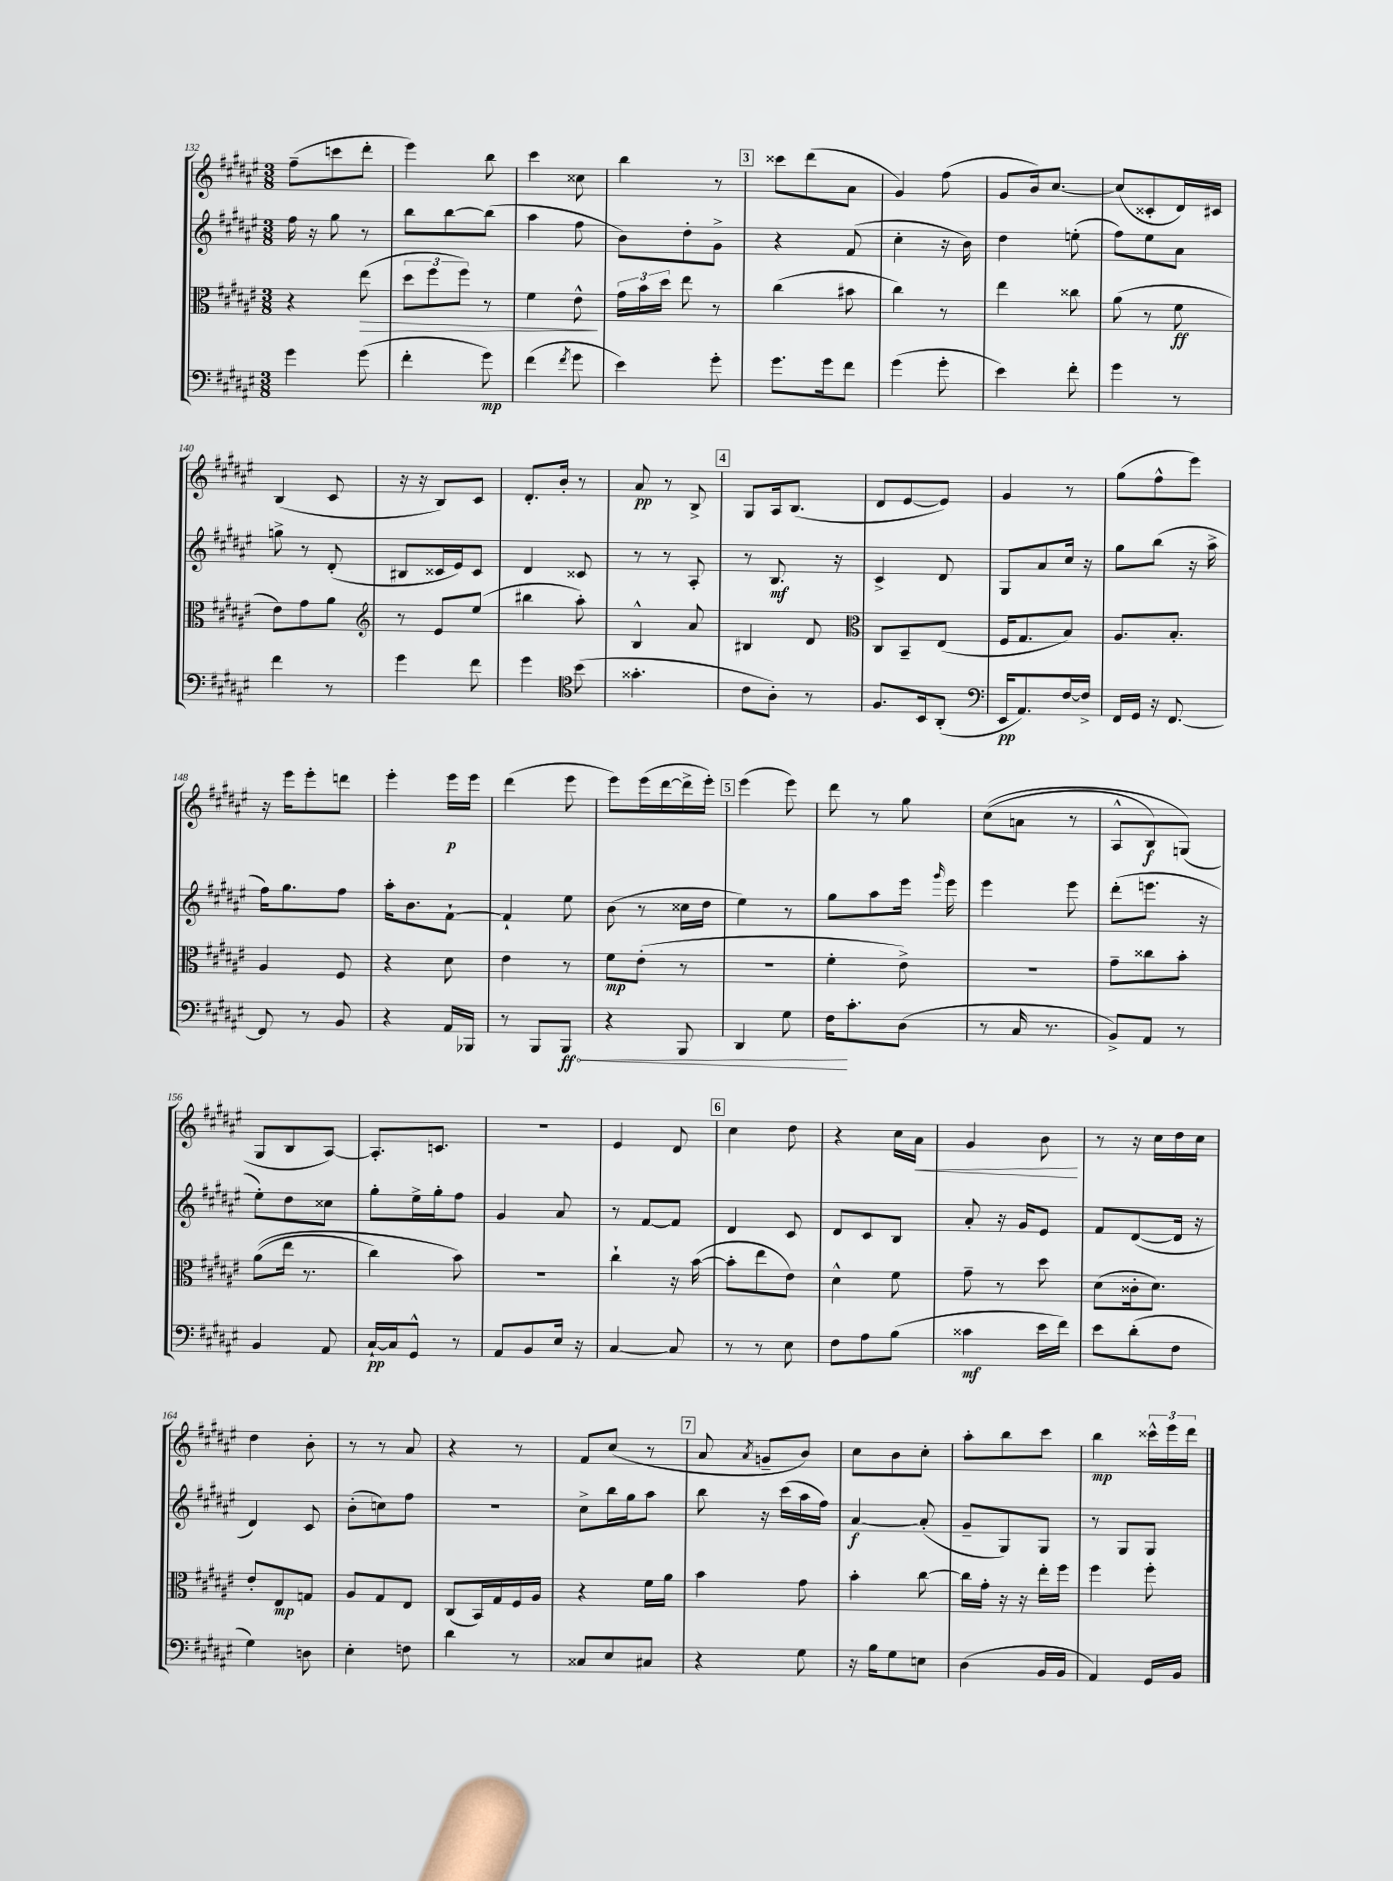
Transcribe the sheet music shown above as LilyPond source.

<<
\new StaffGroup <<
\new Staff = "s0" {
    \clef treble \key fis \major \numericTimeSignature \time 3/8
    \autoBeamOff fis''8[--( c'''8 dis'''8]-. |
    eis'''4) b''8 |
    cis'''4 cisis''8 |
    b''4 r8 |
    \mark \markup { \box "3" } cisis'''8[ dis'''8( ais'8] |
    gis'4) fis''8( |
    gis'8[ b'16) cis''8.]~ |
    cis''8[( cisis'8-. dis'16) cis'16] |
    b4( cis'8 |
    r16 r16 b8[) cis'8] |
    dis'8.[-. b'16]-. r8 |
    ais'8\pp r8 b8-> |
    \mark \markup { \box "4" } gis8[ ais16 b8.]( |
    dis'8[ eis'8~ eis'8]) |
    gis'4 r8 |
    gis''8[( fis''8-^ eis'''8]) |
    r16 eis'''16[ eis'''8-. d'''8] |
    eis'''4-. eis'''16[\p eis'''16] |
    dis'''4( eis'''8 |
    eis'''8[) eis'''16( dis'''16~ dis'''16-> eis'''16]-.) |
    \mark \markup { \box "5" } eis'''4( eis'''8) |
    dis'''8 r8 gis''8 |
    cis''8[(\( a'8] r8 |
    ais8[-^ b8\f) g8](\) |
    gis8[ b8 ais8]~) |
    ais8.[-. c'8.] |
    R4. |
    eis'4 dis'8 |
    \mark \markup { \box "6" } cis''4 dis''8 |
    r4 cis''16[ ais'16]\< |
    gis'4 b'8\! |
    r8 r16 cis''16[ dis''16 cis''16] |
    dis''4 b'8-. |
    r8 r8 ais'8 |
    r4 r8 |
    fis'8[ cis''8]( r8 |
    \mark \markup { \box "7" } ais'8 \acciaccatura { ais'8 } g'8[-- b'8]) |
    cis''8[ b'8 cis''8]-. |
    ais''8[-. b''8 cis'''8] |
    b''4\mp \tuplet 3/2 { cisis'''16[-^ eis'''16 dis'''16] } \bar "|." |
}
\new Staff = "s1" {
    \clef treble \key fis \major \numericTimeSignature \time 3/8
    \autoBeamOff fis''16 r16 gis''8 r8 |
    b''8[ b''8~ b''8]( |
    ais''4 fis''8 |
    b'8[) dis''8-. gis'8]-> |
    \mark \markup { \box "3" } r4 fis'8( |
    cis''4-. r16 b'16) |
    dis''4 e''8-.( |
    fis''8[) eis''8 ais'8] |
    g''8-> r8 dis'8-.( |
    bis8[ cisis'16 eis'16) cisis'8] |
    dis'4 cisis'8 |
    r8 r8 ais8-. |
    \mark \markup { \box "4" } r8 b8.\mf r16 |
    cis'4-> dis'8 |
    gis8[ ais'8 cis''16] r16 |
    gis''8[ b''8]( r16 ais''16-> |
    fis''16[) gis''8. fis''8] |
    ais''16[-. b'8. fis'8]~-! |
    fis'4-! eis''8 |
    b'8( r8 cisis''16[ dis''16] |
    \mark \markup { \box "5" } eis''4) r8 |
    gis''8[ ais''8 eis'''16] \grace { gis'''16 } eis'''16 |
    eis'''4 eis'''8 |
    dis'''8[-.( e'''8.] r16 |
    eis''8[-.) dis''8 cisis''8] |
    gis''8[-. eis''16-> gis''16-. fis''8] |
    gis'4 ais'8 |
    r8 fis'8[~ fis'8] |
    \mark \markup { \box "6" } dis'4 cis'8 |
    dis'8[ cis'8 b8] |
    ais'8-. r16 gis'16[ eis'8] |
    fis'8[ dis'8~( dis'16] r16 |
    dis'4) cis'8 |
    b'8[-.( c''8) fis''8] |
    R4. |
    cis''8[-> b''16 gis''16 ais''8] |
    \mark \markup { \box "7" } b''8 r16 cis'''16[( ais''16 fis''16]) |
    ais'4~\f ais'8-.( |
    gis'8[-- gis8) gis8] |
    r8 gis8[ gis8] \bar "|." |
}
\new Staff = "s2" {
    \clef alto \key fis \major \numericTimeSignature \time 3/8
    \autoBeamOff r4 eis''8\>( |
    \tuplet 3/2 { dis''8[ fis''8 fis''8]) } r8 |
    fis'4 eis'8-^\! |
    \tuplet 3/2 { gis'16[ b'16 dis''16] } eis''8 r8 |
    \mark \markup { \box "3" } cis''4( bis'8 |
    cis''4) r8 |
    eis''4 cisis''8 |
    ais'8( r8 fis'8\ff |
    eis'8[) gis'8 ais'8] |
    \clef treble r8 eis'8[ eis''8]( |
    bis''4 ais''8-.) |
    b4-^ ais'8 |
    \mark \markup { \box "4" } bis4 dis'8 |
    \clef alto cis8[ b,8-- eis8]( |
    fis16[ gis8. b8]) |
    ais8.[ b8.]-. |
    ais4 fis8 |
    r4 dis'8 |
    eis'4 r8 |
    fis'8[\mp eis'8]-.( r8 |
    \mark \markup { \box "5" } R4. |
    fis'4-. eis'8->) |
    r4. |
    gis'8[-- cisis''8 b'8]-. |
    ais'8[(\( eis''16] r8. |
    cis''4) b'8\) |
    R4. |
    cis''4-! r16 b'16~( |
    \mark \markup { \box "6" } b'8[-. eis''8 eis'8]) |
    dis'4-^ fis'8 |
    gis'8-- r8 dis''8 |
    dis'8[( cisis'16-. dis'8.]) |
    eis'8[-. eis8\mp g8] |
    ais8[ gis8 eis8] |
    cis8[( b,16) gis16 fis16 ais16] |
    r4 fis'16[ ais'16] |
    \mark \markup { \box "7" } b'4 gis'8 |
    b'4-. cis''8~ |
    cis''16[ gis'16]-. r16 r16 eis''16[-. fis''16] |
    fis''4 fis''8-. \bar "|." |
}
\new Staff = "s3" {
    \clef bass \key fis \major \numericTimeSignature \time 3/8
    \autoBeamOff gis'4 gis'8( |
    fis'4-. gis'8\mp) |
    fis'4( \acciaccatura { fis'8 } gis'8 |
    eis'4) gis'8-. |
    \mark \markup { \box "3" } gis'8.[ gis'16 fis'8] |
    gis'4( gis'8-. |
    eis'4) fis'8-. |
    gis'4 r8 |
    fis'4 r8 |
    gis'4 fis'8 |
    gis'4 \clef tenor b'8( |
    gisis'4.-. |
    \mark \markup { \box "4" } cis'8[ ais8]-.) r8 |
    fis8.[ b,16 ais,8]-.( |
    \clef bass eis,16[\pp ais,8.) fis16~ fis16]-> |
    fis,16[ gis,16] r16 fis,8.~ |
    fis,8 r8 b,8 |
    r4 ais,16[ bes,,16] |
    r8 b,,8[ \once \override Hairpin.circled-tip = ##t b,,8]\ff\< |
    r4 b,,8 |
    \mark \markup { \box "5" } dis,4 gis8 |
    fis16[\! cis'8.-. dis8]( |
    r8 cis16 r8. |
    b,8[->) ais,8] r8 |
    b,4 ais,8 |
    cis16[~-!\pp cis16 gis,8]-^ r8 |
    ais,8[ b,8 eis16] r16 |
    cis4~ cis8 |
    \mark \markup { \box "6" } r8 r8 eis8 |
    fis8[ ais8 b8]( |
    cisis'4\mf eis'16[ fis'16]) |
    eis'8[ dis'8-.( fis8] |
    gis4) d8 |
    eis4-. f8 |
    dis'4 r8 |
    cisis8[ eis8 cis8] |
    \mark \markup { \box "7" } r4 gis8 |
    r16 b16[ gis8 e8] |
    dis4( b,16[ b,16] |
    ais,4) gis,16[ b,16] \bar "|." |
}
>>
>>
\layout { \context { \Score currentBarNumber = #132 } }
